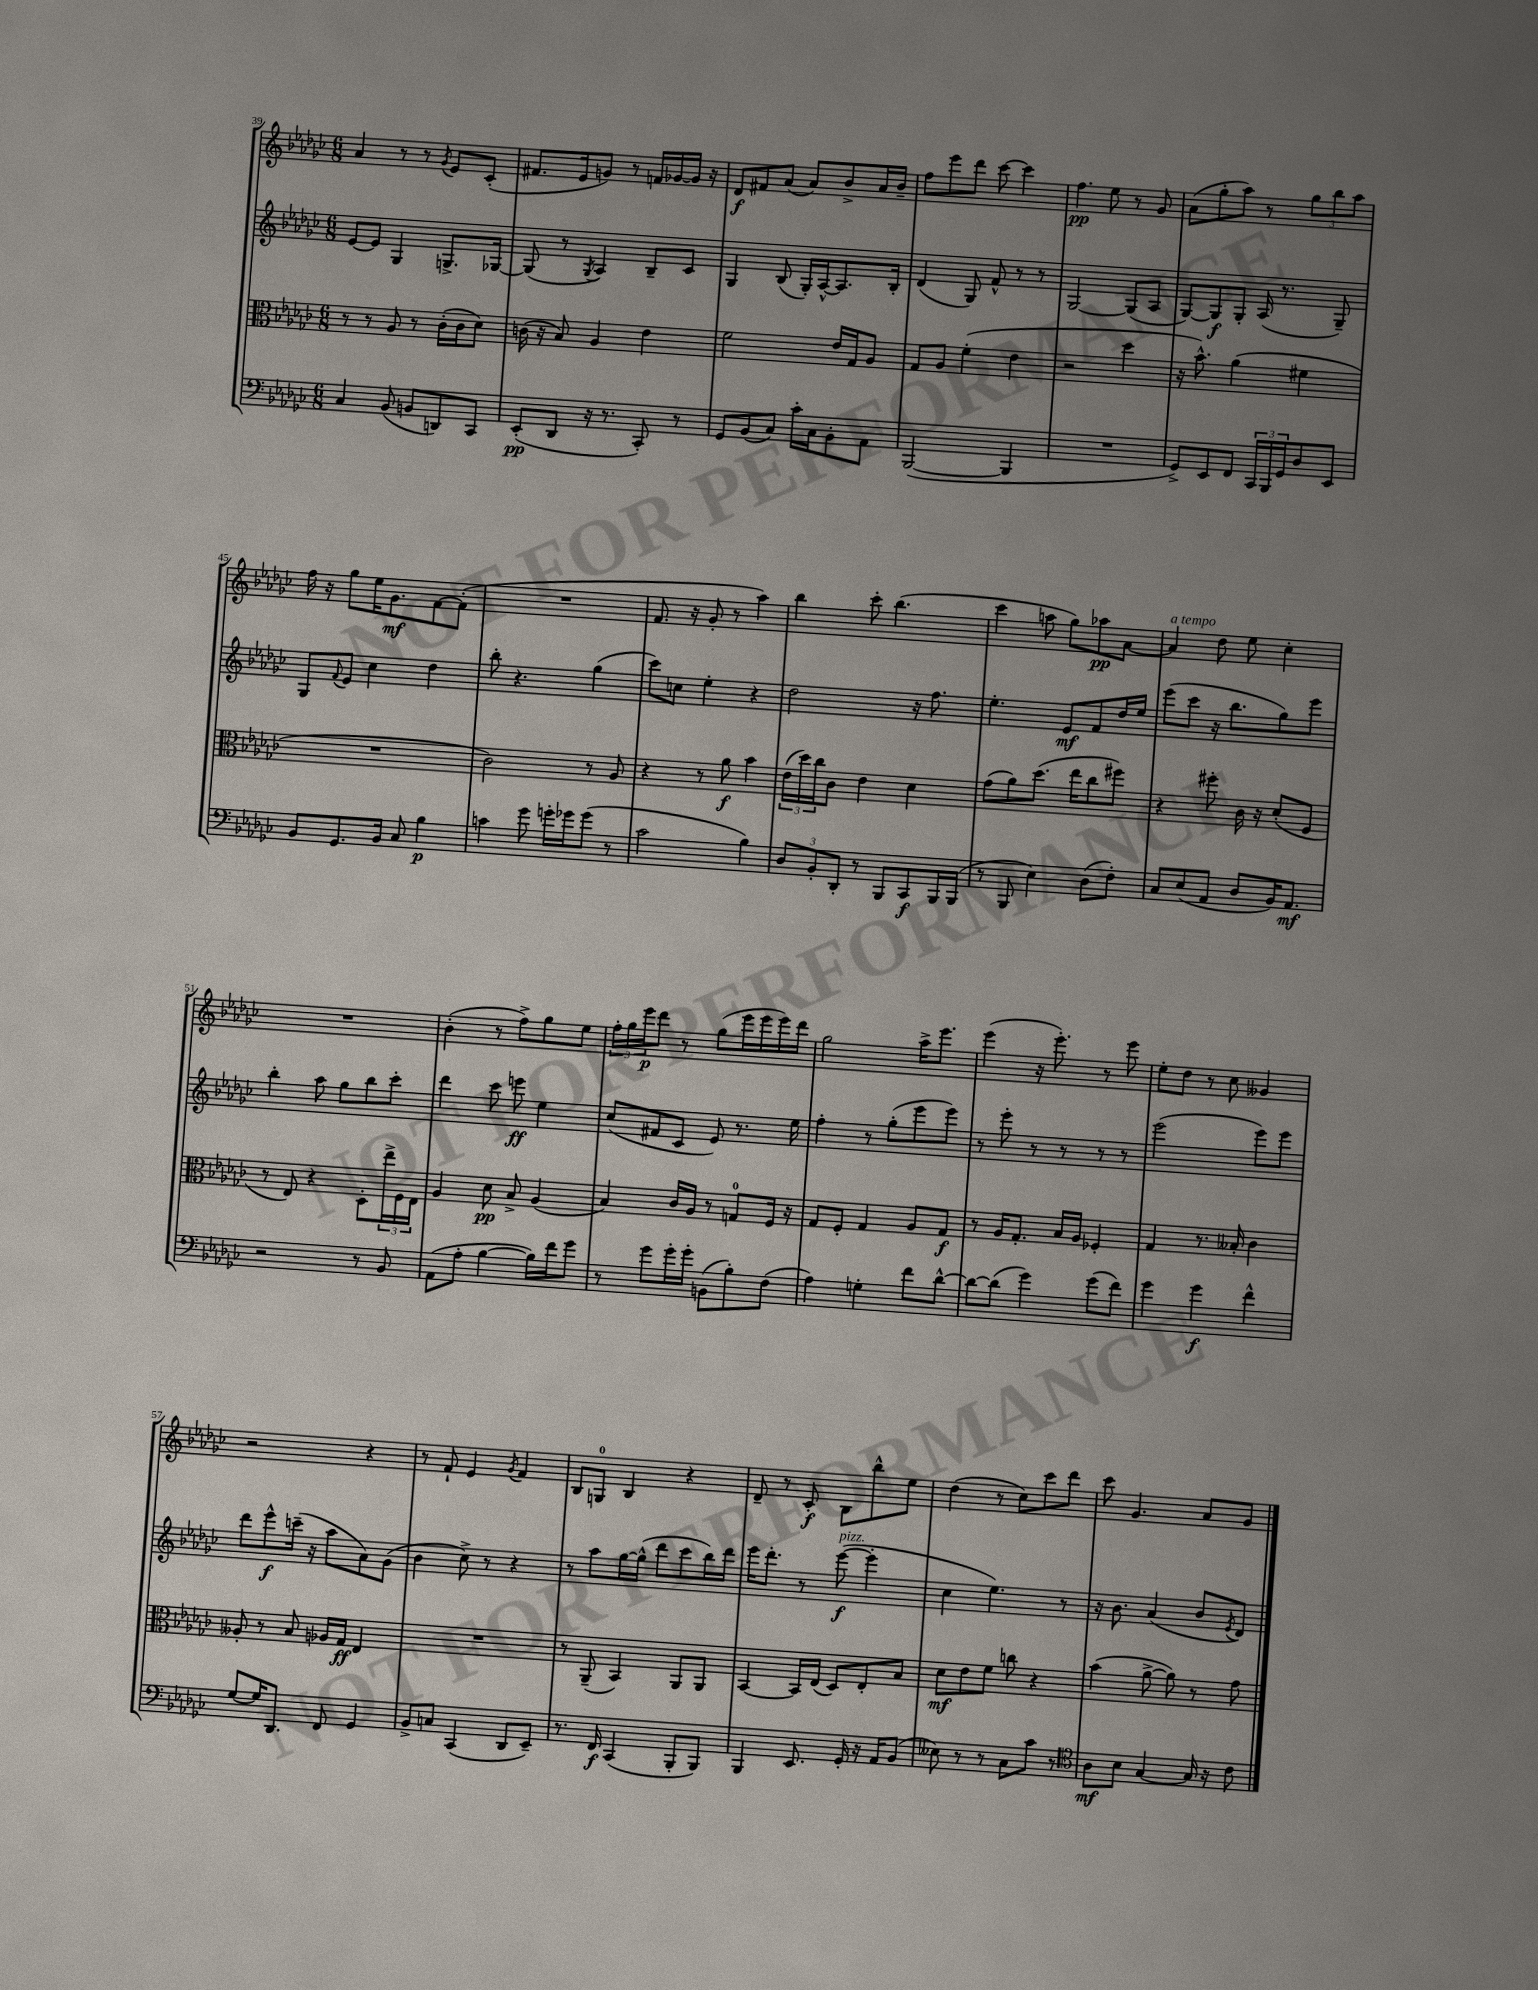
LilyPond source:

<<
\new StaffGroup <<
\new Staff = "s0" {
    \clef treble \key ges \major \numericTimeSignature \time 6/8
    aes'4 r8 r8 \acciaccatura { ges'8 } ees'8 ces'8-.( |
    fis'8. ees'16 g'8) r8 f'16 ges'16~ ges'16 r16 |
    des'8\f fis'8 aes'8( aes'8) bes'8-> aes'16 bes'16-- |
    f''8 ees'''8 des'''8 ces'''8~ ces'''4 |
    f''4.\pp ees''8 r8 ges'8 |
    aes'8( ges''8-. aes''8) r8 \tuplet 3/2 { ges''8 bes''8 aes''8 } |
    f''16 r16 ges''8 ees''16 ges'8.\mf f'8~ f'8-.( |
    R2. |
    f'8. r16 ges'8-. r8 aes''4) |
    bes''4 ces'''8-. bes''4.( |
    ces'''4 a''8 ges''8) aes''8\pp aes'8~ |
    aes'4^\markup { \italic "a tempo" } des''8 ees''8 ces''4-. |
    R2. |
    bes'4-.( r8 f''8->) ges''8 ees''8 |
    \tuplet 3/2 { f''16-. ges''16 ees'''16\p } des'''8 r8 ges''8( ees'''16 ees'''16 ees'''16) des'''16 |
    ges''2 aes''16-> ees'''8. |
    ees'''4( r16 ees'''8.-.) r8 ees'''8 |
    ees''8-. des''8 r8 ces''8 geses'4 |
    r2 r4 |
    r8 f'8-! ees'4 \acciaccatura { ges'8 } f'4 |
    bes8 g8-0 bes4 r4 |
    des'8-- r8 ces'8-.\f bes8 bes''8-^ ees''8 |
    des''4( r8 ces''8) ces'''8 des'''8 |
    ces'''8 ges'4. aes'8 ges'8 \bar "|." |
}
\new Staff = "s1" {
    \clef treble \key ges \major \numericTimeSignature \time 6/8
    ees'8~ ees'8 ges4 g8.-> ges16~ |
    ges8( r8 \acciaccatura { ges8 } aes4) bes8-- ces'8 |
    ges4 bes8( ges16-.) aes16~-^ aes8. bes16-. |
    des'4( ges8) f'8-^ r8 r8 |
    ges2~ ges8( aes8 |
    ges8~) ges8\f ges8-. aes16( r8. ges8--) |
    ges8 \appoggiatura { f'8 } ees'8 ces''4 des''4 |
    bes''8-. r4. ges''4( |
    ces'''8) c''8 ees''4-. r4 |
    des''2 r16 f''8. |
    ees''4.-. ees'8\mf f'8 des''16 ees''16 |
    ees'''8( ces'''8 r16 bes''8. ges''8) ees'''8 |
    bes''4-. aes''8 ges''8 bes''8 ces'''8-. |
    des'''4 ces'''8 e'''8\ff ees''4 |
    ces''8( fis'8 ces'8 ees'8) r8. ees''16 |
    f''4-. r8 ges''8-.( ees'''8 ees'''8) |
    r8 ees'''8-. r8 r8 r8 r8 |
    ees'''2( ees'''8) ees'''8 |
    des'''8 ees'''8-^\f c'''16--( r16 aes''8 aes'8) ges'8( |
    bes'4 ces''8->) r8 r4 |
    r8 aes''8 ges''16~ ges''16-^( des'''8 ces'''8 bes''16) des'''16 |
    ees'''16 des'''8.-. r8 ees'''8~\f^\markup { \italic "pizz." }( ees'''4-. |
    ces''4 ees''4.) r8 |
    r16 bes'8. aes'4( bes'8 \acciaccatura { ees'8 } des'8) \bar "|." |
}
\new Staff = "s2" {
    \clef alto \key ges \major \numericTimeSignature \time 6/8
    r8 r8 aes8 r8 ces'16-.( ces'16 des'8) |
    c'16( r16 bes8) aes4 ees'4 |
    f'2 ees'16 ges16 aes8 |
    ges8 aes8 f'4-.( ees'4 |
    r2 des''4 |
    r16 bes'8.-^) aes'4( fis'4 |
    R2. |
    ces'2) r8 aes8 |
    r4 r8 aes'8\f bes'4 |
    \tuplet 3/2 { ees'16( des''16) ces''16 } ces'8 ees'4 des'4 |
    ges'8( aes'8) des''8.( ees''16 ces''8 fis''8) |
    r4 fis''8-. ces'16 r16 des'8-.( f8 |
    r8 ees8) r4 des8-. \tuplet 3/2 { ees''16-> f16 ees16 } |
    aes4 des'8\pp bes8-> aes4( |
    bes4) ces'16 aes16 r8 g8-0 f16 r16 |
    ges8 f8-. ges4 aes8 ges8\f |
    r8 aes16 ges8.-. bes16 aes16 fes4-. |
    ges4 r8. beses16-. ces'4 |
    aeses8-. r8 bes8 aes16 ges16\ff ees4 |
    R2. |
    r8 aes,8--( bes,4) aes,8 aes,8 |
    bes,4~ bes,16 ees16( des8) ees8-. bes8 |
    des'8\mf ees'8 f'8 c''8 r4 |
    bes'4( aes'8~-> aes'8) r8 ges'8 \bar "|." |
}
\new Staff = "s3" {
    \clef bass \key ges \major \numericTimeSignature \time 6/8
    ces4 bes,8( b,8 d,8) ces,8 |
    ees,8-.\pp( des,8 r16 r8. ces,8-.) r8 |
    ges,8 bes,8( ces8) ces'16-. ces16 bes,8-. aes,8 |
    bes,,2~( bes,,4 |
    R2. |
    ges,8->) ees,8 f,8 \tuplet 3/2 { ces,16 bes,,16 ges,16 } des8 ees,8 |
    bes,8 ges,8. bes,16 ces8 bes4\p |
    c'4 ges'8 g'16-. ges'16 ges'8( r8 |
    ces'2 bes4) |
    \tuplet 3/2 { des8 bes,8-. des,8-. } r8 bes,,8 ces,8\f bes,,16 bes,,16( |
    r8 bes,,8 ees4) des8( f8-.) |
    ces8 ees8( aes,8 des8 bes,16) aes,8.\mf |
    r2 r8 bes,8 |
    aes,8( aes8-. bes4~ bes16) f'16 ges'8 |
    r8 ges'8 ges'16-. ges'16-. b,8( bes8-.) f8( |
    aes4) g4-. f'8 des'8~-^ |
    des'8~ des'8( ges'4) ges'8( f'8) |
    ges'4 ges'4\f f'4-^ |
    ges8~ ges16 des,8. f,8 ges,4 |
    bes,8-> c8 ces,4( des,8 ees,8--) |
    r8. f,16\f ces,4( bes,,8-. bes,,8) |
    bes,,4 ees,8. ges,16-. r16 aes,16 bes,8( |
    eeses8) r8 r8 ces8 ces'8 r8 |
    \clef tenor aes8\mf bes8 ges4~ ges16 r16 ces'8 \bar "|." |
}
>>
>>
\layout { \context { \Score currentBarNumber = #39 } }
